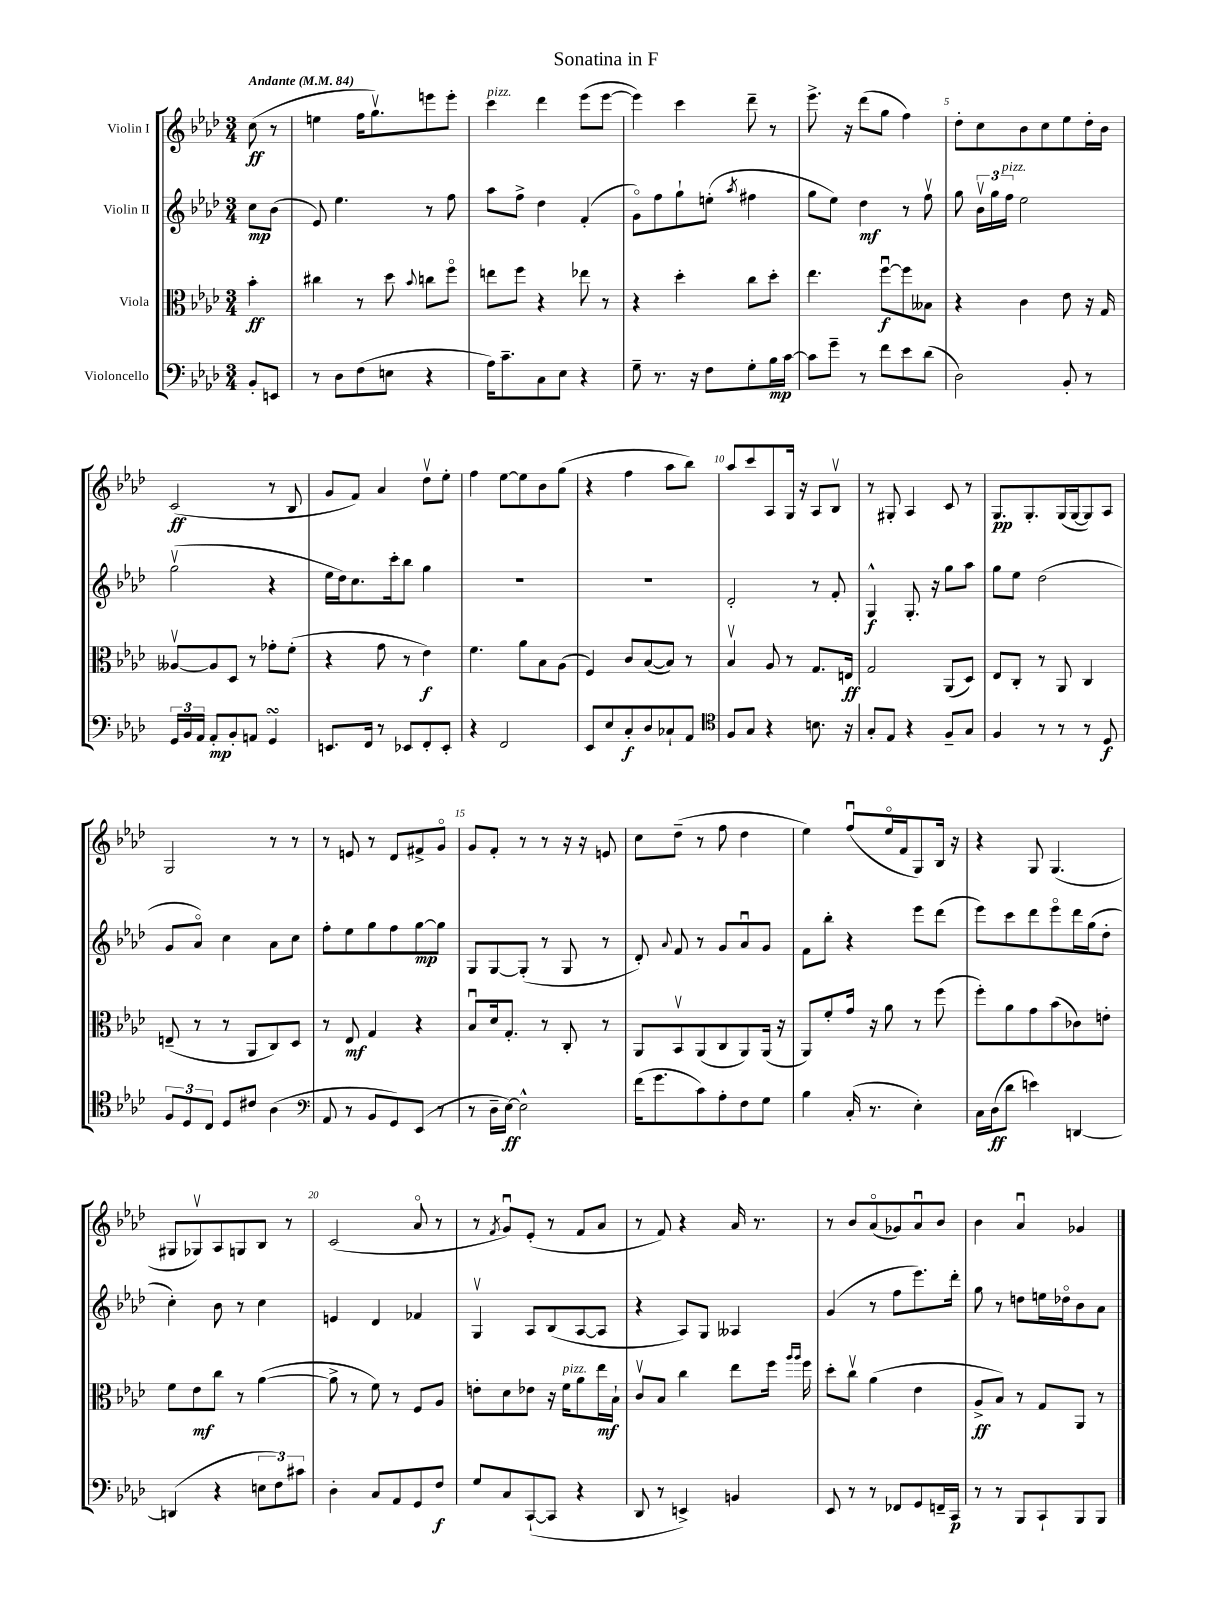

**kern	**kern	**kern	**kern
*staff4	*staff3	*staff2	*staff1
*clefF4	*clefC3	*clefG2	*clefG2
*k[b-e-a-d-]	*k[b-e-a-d-]	*k[b-e-a-d-]	*k[b-e-a-d-]
*M3/4	*M3/4	*M3/4	*M3/4
*MM84	*MM84	*MM84	*MM84
8BB-'	4b-'	8cc	(8cc
8EE	.	(8b-	8r
=	=	=	=
8r	4cc#	8e-)	4ee
8D-	.	4.ee-	.
(8F	8r	.	16ff
.	.	.	8.ggv)
8E	8dd-	.	.
.	8qqb-	.	.
4r	8cc	8r	8eee
.	8ffo	8ff	8eee'
=	=	=	=
16A-)	8ee	8aa-	4ccc
8.c~	.	.	.
.	8ff	8ff^	.
8C	4r	4dd-	4ddd-
8E-	.	.	.
4r	8ee-	(4f'	(8eee-
.	8r	.	[8eee-
=	=	=	=
8G~	4r	8go)	4eee-])
8.r	.	8ff	.
.	4dd-'	8gg`	4ccc
16r	.	.	.
8F	.	(8ee'	.
.	.	8qaa-	.
8G'	8cc	4ff#	8ddd-~
16B-	8dd-'	.	8r
[16c	.	.	.
=	=	=	=
8c]	4.ee-	8gg	8.eee-^
8g~	.	8ee-)	.
.	.	.	16r
8r	.	4dd-	(8ddd-
8f	[8ffu	.	8gg
8e-	8ff]	8r	4ff)
(8d-	8B--	8ffv	.
=	=	=	=
2D-)	4r	8gg	8dd-'
.	.	24b-v	8cc
.	.	24gg	.
.	.	24ff	.
.	4c	2ee-	8b-
.	.	.	8cc
8BB-'	8e-	.	8ee-
8r	16r	.	16dd-'
.	16G	.	16b-
=	=	=	=
24GG	[8A--v	(2ggv	(2c
24BB-	.	.	.
24AA-	.	.	.
8AA-'	8A--]	.	.
8BB-'	8D-	.	.
8AA	8r	.	.
4GG	8g-'	4r	8r
.	(8f'	.	8B-
=	=	=	=
8.EE	4r	16ee-	8g
.	.	16dd-)	.
.	.	8.cc	8f)
16FF	.	.	.
8r	8g	.	4a-
.	.	16ccc'	.
8EE-	8r	8bb-	.
8FF'	4e-)	4gg	8dd-v
8EE-'	.	.	8ee-'
=	=	=	=
4r	4.f	2.r	4ff
2FF	.	.	[8ee-
.	8a-	.	8ee-]
.	8B-	.	8b-
.	(8A-	.	(8gg
=	=	=	=
8EE-	4F)	2.r	4r
8E-	.	.	.
8C'	8c	.	4ff
8D-	([8B-	.	.
8C-`	8B-])	.	8aa-
8AA-	8r	.	8bb-)
=	=	=	=
*clefC4	*	*	*
8F	4B-v	2d-'	8aa-
8G	.	.	8ccc
4r	8A-	.	8A-
.	8r	.	16G
.	.	.	16r
8.B	8.G	8r	8A-
.	.	8f'	8B-v
16r	16E	.	.
=	=	=	=
8G'	2G	4G^^	8r
8E-	.	.	8G#'
4r	.	8.G'	4A-
.	.	16r	.
8F~	(8AA-	8gg	8c
8G	8D-)	8aa-	8r
=	=	=	=
4F	8E-	8gg	8.G
.	8C'	8ee-	.
.	.	.	8.G'
8r	8r	(2dd-	.
8r	8AA-	.	(16G
.	.	.	[16G
8r	4C	.	8G])
8D-	.	.	8A-
=	=	=	=
12F	(8E~	8g	2G
12D-	.	.	.
.	8r	8a-o)	.
12C	.	.	.
8D-	8r	4cc	.
8c#	8AA-	.	.
(4A-	8C)	8a-	8r
.	8D-	8cc	8r
=	=	=	=
*clefF4	*	*	*
8AA-	8r	8ff'	8r
8r	8E-	8ee-	8e
8BB-	4G	8gg	8r
8GG)	.	8ff	8d-
(8EE-	4r	[8gg	8f#^
8r	.	8gg]	8go
=	=	=	=
8r	8B-u	8G	8g
16D-~	16d-	[8G	8f'
[16E-)	8.G'	.	.
2E-^^]	.	(8G']	8r
.	8r	8r	8r
.	8C'	8G	16r
.	.	.	16r
.	8r	8r	8e
=	=	=	=
(16f	8AA-	8d-')	8cc
8.g	.	.	.
.	.	8qqa-	.
.	8BB-v	8f	(8dd-~
8c)	(8AA-	8r	8r
8A-'	8C	8g	8ff
8F	8AA-)	8a-u	4dd-
8G	(16AA-	8g	.
.	16r	.	.
=	=	=	=
4B-	8AA-)	8f	4ee-)
.	8f'	8bb-'	.
(16C'	16g	4r	(8ffu
8.r	16r	.	.
.	8a-	.	16ee-o
.	.	.	16f
4E-')	8r	8eee-	8G)
.	(8ff	(8ddd-	16B-
.	.	.	16r
=	=	=	=
16C	8ff')	8eee-)	4r
(16D-	.	.	.
8d-	8a-	8ccc	.
4e)	8g	8ddd-	8G
.	(8b-	8eee-o	(4.G
[4DD	8c-)	16ddd-	.
.	.	(16gg	.
.	8e'	8dd-'	.
=	=	=	=
(4DD]	8f	4cc')	8G#
.	8e-	.	8G-v)
4r	8cc	8b-	8A-
.	8r	8r	8G
12E	([4a-	4cc	8B-
12F)	.	.	.
.	.	.	8r
12c#	.	.	.
=	=	=	=
4D-'	8a-^]	4e	(2c
.	8r	.	.
8C	8f)	4d-	.
8AA-	8r	.	.
8GG	8F	4f-	8a-o
8F	8A-	.	8r
=	=	=	=
8G	8e'	4Gv	8r
.	.	.	8qf
8C	8d-	.	8gu)
([8CC`	8e-	8A-	(8e-'
8CC]	16r	(8B-	8r
.	16f	.	.
4r	8a-	[8A-	8f
.	16ee-	8A-]	8a-
.	16B-`	.	.
=	=	=	=
8DD-	8cv	4r	8r
8r	8B-	.	8f)
4EE^)	4cc	8A-)	4r
.	.	8G	.
4BB	8ee-	4A--	16a-
.	.	.	8.r
.	16ff	.	.
.	16qqaa-	.	.
.	16qqaa-	.	.
.	16ff	.	.
=	=	=	=
8EE-	8dd-'	(4g	8r
8r	8ccv	.	8b-
8r	(4a-	8r	(8a-o
8FF-	.	8ff	8g-)
8GG	4e-	8.eee-)	8a-u
16FF~	.	.	8b-
16CC	.	16ddd-'	.
=	=	=	=
8r	8A-^	8gg	4b-
8r	8B-)	8r	.
8BBB-	8r	8dd	4a-u
8CC`	8G	16ee	.
.	.	16dd-o	.
8BBB-	8AA-	8b-	4g-
8BBB-	8r	8a-	.
==	==	==	==
*-	*-	*-	*-
